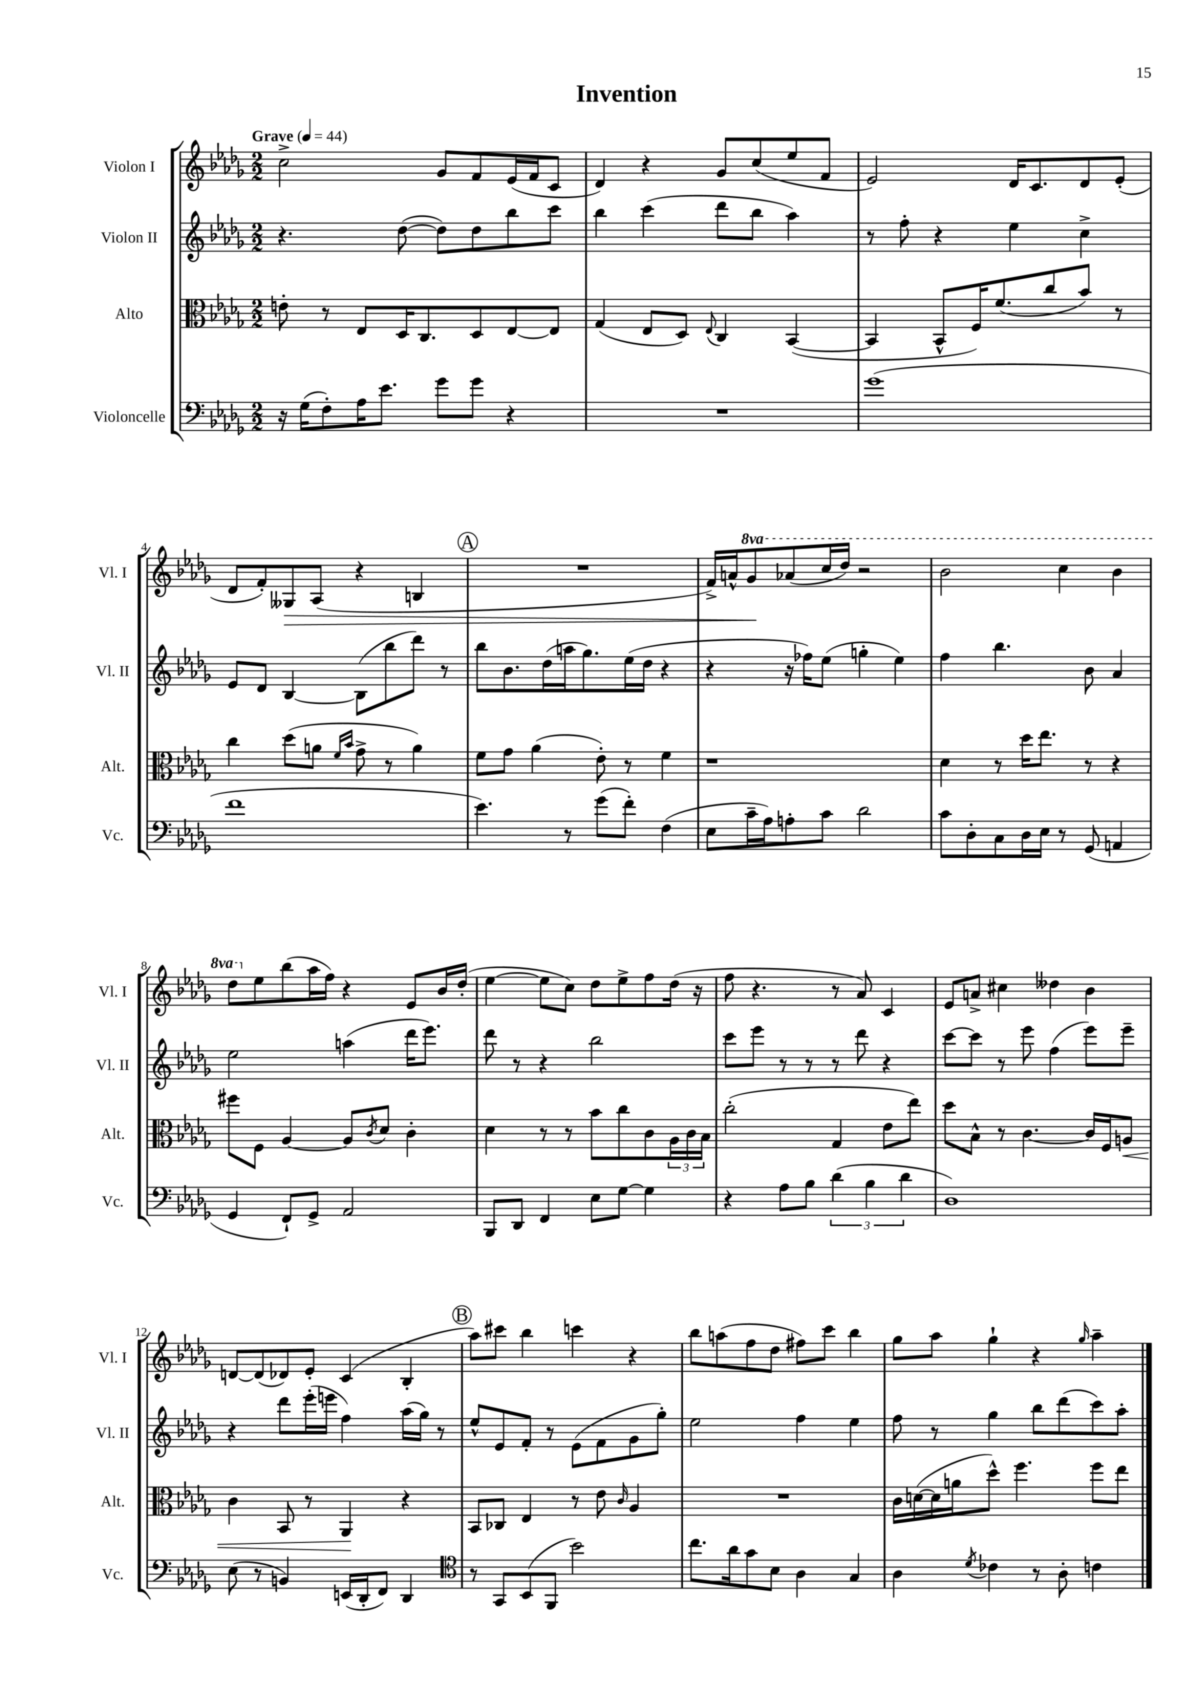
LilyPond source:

\header { title = "Invention" }
<<
\new StaffGroup <<
\new Staff = "s0" \with { instrumentName = "Violon I" shortInstrumentName = "Vl. I" } {
    \clef treble \key des \major \numericTimeSignature \time 2/2 \set Staff.ottavationMarkups = #ottavation-simple-ordinals \tempo "Grave" 4 = 44
    c''2-> ges'8 f'8 ees'16( f'16 c'8 |
    des'4) r4 ges'8 c''8( ees''8 f'8 |
    ees'2) des'16 c'8. des'8 ees'8-.( |
    des'8 f'8-.) geses8\> aes8( r4 b4 |
    \mark \markup { \circle "A" } R1 |
    f'16->) a'16-^ \ottava #1 ges''8\! aes''!8( c'''16 des'''16) r2 |
    bes''2 c'''4 bes''4 |
    des'''8 \ottava #0 ees''8 bes''8( aes''16 f''16) r4 ees'8 bes'16 des''16-.( |
    ees''4~ ees''8 c''8) des''8 ees''8-> f''8 des''16( r16 |
    f''8 r4. r8 aes'8) c'4 |
    ees'8 a'8-> cis''4 deses''4 bes'4 |
    d'8~ d'8( des'8) ees'8-. c'4( bes4-. |
    \mark \markup { \circle "B" } aes''8) cis'''8 bes''4 c'''4 r4 |
    bes''8 a''8( f''8 des''8 fis''8) c'''8 bes''4 |
    ges''8 aes''8 ges''4-! r4 \grace { ges''16 } aes''4-- \bar "|." |
}
\new Staff = "s1" \with { instrumentName = "Violon II" shortInstrumentName = "Vl. II" } {
    \clef treble \key des \major \numericTimeSignature \time 2/2
    r4. des''8~( des''8) des''8 bes''8 c'''8 |
    bes''4 c'''4( des'''8 bes''8 aes''4) |
    r8 f''8-. r4 ees''4 c''4-> |
    ees'8 des'8 bes4~ bes8( bes''8 des'''8) r8 |
    \mark \markup { \circle "A" } bes''8 bes'8. des''16( a''16 ges''8.) ees''16( des''16 r4 |
    r4 r16 fes''16) ees''8( g''4-. ees''4) |
    f''4 bes''4. bes'8 aes'4 |
    ees''2 a''4( des'''16 ees'''8.) |
    des'''8 r8 r4 bes''2 |
    c'''8 ees'''8 r8 r8 r8 des'''8 r4 |
    c'''8~ c'''8 r8 ees'''8 f''4( ees'''8) ees'''8-- |
    r4 des'''8 ees'''16-.( e'''16 f''4) aes''16( ges''16) r8 |
    \mark \markup { \circle "B" } ees''8-^ ees'8 f'8-. r8 ees'8( f'8 ges'8 ges''8-.) |
    ees''2 f''4 ees''4 |
    f''8 r8 ges''4 bes''8 des'''8( c'''8) aes''8-. \bar "|." |
}
\new Staff = "s2" \with { instrumentName = "Alto" shortInstrumentName = "Alt." } {
    \clef alto \key des \major \numericTimeSignature \time 2/2
    e'8-. r8 ees8 des16 c8. des8 ees8~ ees8 |
    ges4( ees8 des8) \appoggiatura { ees8 } c4 bes,4~( |
    bes,4 bes,8-^ f16) f'8.( c''8 bes'8) r8 |
    c''4 des''8( a'8 \grace { f'16 bes'16 } ges'8-> r8 a'4) |
    \mark \markup { \circle "A" } f'8 ges'8 aes'4( ees'8-.) r8 f'4 |
    r1 |
    des'4 r8 des''16 ees''8. r8 r4 |
    fis''8 f8 aes4~ aes8 \acciaccatura { c'8 } des'8 c'4-. |
    des'4 r8 r8 bes'8 c''8 c'8 \tuplet 3/2 { aes16 c'16 bes16 } |
    c''2-.( ges4 ees'8 ees''8) |
    des''8 bes8-^ r8 c'4.~ c'16 f16 a8\< |
    c'4 bes,8 r8 aes,4\! r4 |
    \mark \markup { \circle "B" } bes,8 ces8 ees4 r8 ees'8 \grace { c'16 } aes4 |
    R1 |
    c'16 d'16~( d'16 a'16 des''8-^) f''4. f''8 ees''8 \bar "|." |
}
\new Staff = "s3" \with { instrumentName = "Violoncelle" shortInstrumentName = "Vc." } {
    \clef bass \key des \major \numericTimeSignature \time 2/2
    r16 ges16( f8-.) aes16 ees'8. ges'8 ges'8 r4 |
    R1 |
    ges'1( |
    f'1 |
    \mark \markup { \circle "A" } ees'4.) r8 ges'8( f'8-.) f4( |
    ees8 c'16-- aes16) a8-. c'8 des'2 |
    c'8 des8-. c8 des16 ees16 r8 ges,8( a,4 |
    ges,4 f,8-!) ges,8-> aes,2 |
    bes,,8 des,8 f,4 ees8 ges8~ ges4 |
    r4 aes8 bes8 \tuplet 3/2 { des'4( bes4 des'4 } |
    des1) |
    ees8( r8 b,4) e,16( des,16-. f,8) des,4 |
    \mark \markup { \circle "B" } \clef tenor r8 ges,8 bes,8( f,8 bes'2) |
    c''8. aes'16 ges'8 bes8 aes4 ges4 |
    aes4 \acciaccatura { des'8 } ces'4 r8 aes8-. c'4 \bar "|." |
}
>>
>>
